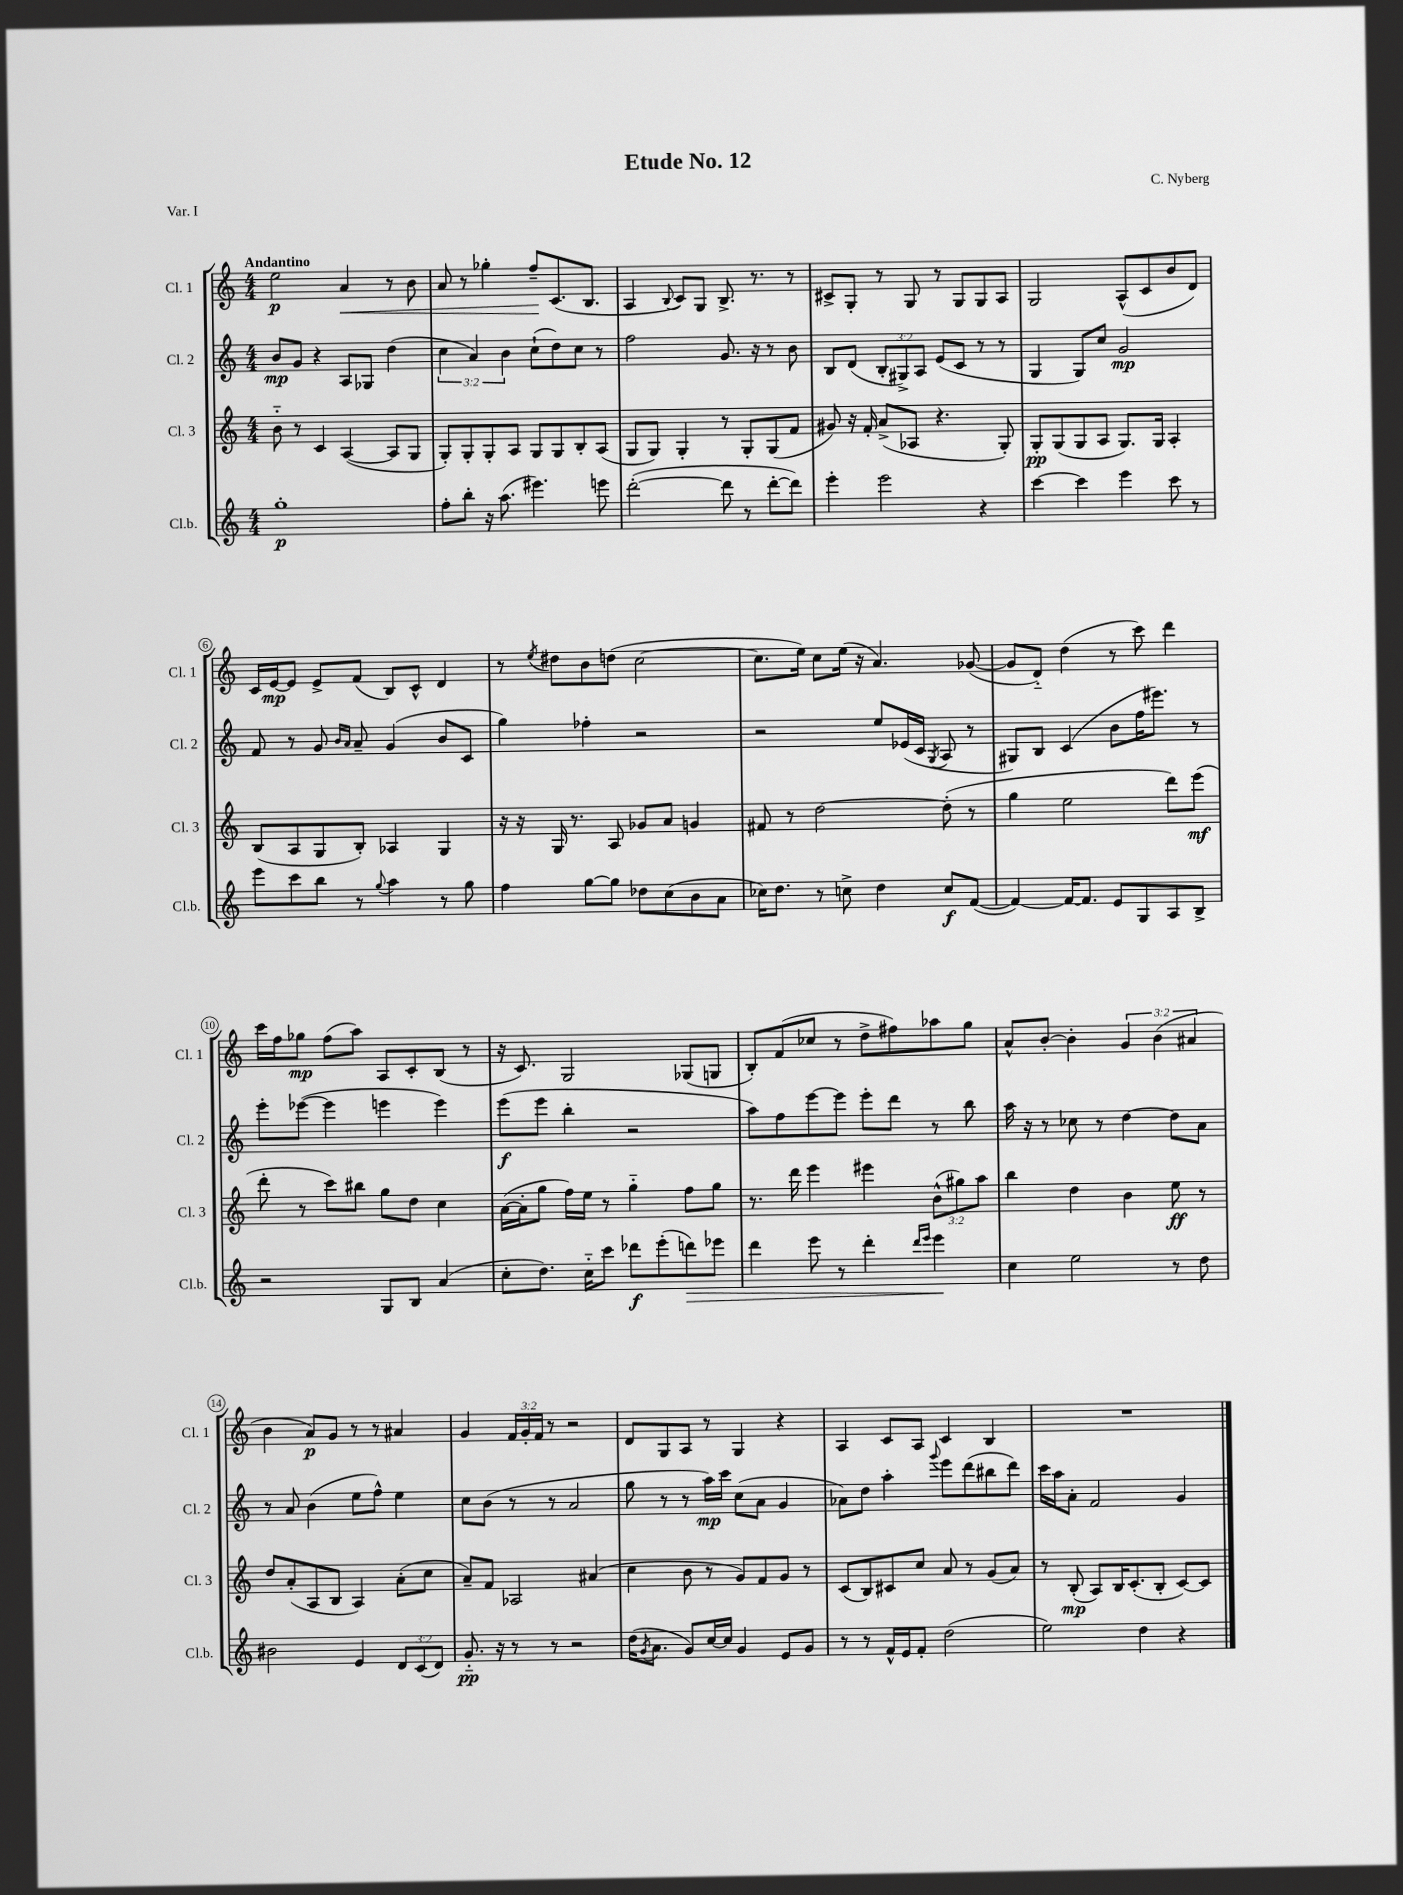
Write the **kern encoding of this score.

**kern	**dynam	**kern	**dynam	**kern	**dynam	**kern	**dynam
*part4	*part4	*part3	*part3	*part2	*part2	*part1	*part1
*staff4	*staff4	*staff3	*staff3	*staff2	*staff2	*staff1	*staff1
*I"Cl.b.	*	*I"Cl. 3	*	*I"Cl. 2	*	*I"Cl. 1	*
*I'Cl.b.	*	*I'Cl. 3	*	*I'Cl. 2	*	*I'Cl. 1	*
*clefG2	*	*clefG2	*	*clefG2	*	*clefG2	*
*k[]	*	*k[]	*	*k[]	*	*k[]	*
*M4/4	*	*M4/4	*	*M4/4	*	*M4/4	*
=1	=1	=1	=1	=1	=1	=1	=1
!	!	!	!	!	!	!LO:TX:a:B:t=Andantino	!
1gg'	p	8b\	.	8b/L	mp	2ee\	p
.	.	8r	.	8g/J	.	.	.
.	.	4c/	.	4r	.	.	.
!	!	!	!	!	!	!	!LO:HP:b
.	.	([4A/	.	8A/L	.	4a/	<
.	.	.	.	8G-X/J	.	.	.
.	.	8A/L]	.	(4dd\	.	8r	.
.	.	8G/J	.	.	.	8b\	.
=2	=2	=2	=2	=2	=2	=2	=2
8ff'\L	.	8G'/L)	.	6cc\	.	8a/	.
8bb'\J	.	8G'/	.	.	.	8r	.
.	.	.	.	6a/)	.	.	.
16r	.	8G'/	.	.	.	4gg-X'\	.
(8.aa\	.	.	.	.	.	.	.
.	.	.	.	6b\	.	.	.
.	.	8A/J	.	.	.	.	.
4.eee#X\)	.	8G/L	.	(8cc`\L	.	8ff~/L	.
.	.	8G/	.	8dd\)	.	(8.c/	[
.	.	8B'/	.	8cc\J	.	.	.
.	.	.	.	.	.	8.B/J	.
8eeen\	.	(8A/J	.	8r	.	.	.
=3	=3	=3	=3	=3	=3	=3	=3
([2ddd'\	.	8G/L	.	2ff\	.	4A/	.
.	.	8G/J)	.	.	.	.	.
.	.	.	.	.	.	8qqB/	.
.	.	4G'/	.	.	.	8c/L)	.
.	.	.	.	.	.	8G/J	.
8ddd\]	.	8r	.	8.g/	.	8.B^/	.
8r	.	8G'/L	.	.	.	.	.
.	.	.	.	16r	.	8.r	.
[8ddd'\L	.	(8G/	.	8r	.	.	.
8ddd\J])	.	8f/J	.	8b\	.	8r	.
=4	=4	=4	=4	=4	=4	=4	=4
4eee'\	.	8g#X/)	.	8B/L	.	8c#X^/L	.
.	.	16r	.	(8d/J	.	8G'/J	.
.	.	16f'/	.	.	.	.	.
2eee\	.	(8a^/L	.	12B'/L	.	8r	.
.	.	.	.	12G#X^/)	.	.	.
.	.	8A-X/J	.	.	.	8G/	.
.	.	.	.	12A/J	.	.	.
.	.	4.r	.	(8e/L	.	8r	.
.	.	.	.	8c/J	.	8G/L	.
4r	.	.	.	8r	.	8G/	.
.	.	8G'/)	.	8r	.	8A/J	.
=5	=5	=5	=5	=5	=5	=5	=5
[4ccc\	.	8G'/L	pp	4G/	.	2G/	.
.	.	(8G/	.	.	.	.	.
4ccc\]	.	8G/	.	8G/L)	.	.	.
.	.	8A/J	.	8cc/J	.	.	.
4eee\	.	8.G/L)	.	2g/	mp	(8A^^/L	.
.	.	.	.	.	.	8c/	.
.	.	16G/Jk	.	.	.	.	.
8ccc\	.	4A'/	.	.	.	8b/	.
8r	.	.	.	.	.	8d/J)	.
!!LO:LB:g=z
=6	=6	=6	=6	=6	=6	=6	=6
8eee\L	.	(8B/L	.	8f/	.	16c/LL	.
.	.	.	.	.	.	[16e/J	mp
8ccc\	.	8A/	.	8r	.	8e/J]	.
8bb\J	.	8G/	.	8g/	.	8e^/L	.
.	.	.	.	16qqb/LL	.	.	.
.	.	.	.	16qqa/JJ	.	.	.
8r	.	8B'/J)	.	8a~/	.	(8f/J	.
8qqgg/	.	.	.	.	.	.	.
4aa\	.	4A-X/	.	(4g/	.	8B/L)	.
.	.	.	.	.	.	8c^^/J	.
8r	.	4G/	.	8b/L	.	4d/	.
8gg\	.	.	.	8c/J	.	.	.
=7	=7	=7	=7	=7	=7	=7	=7
4ff\	.	16r	.	4gg\)	.	8r	.
.	.	16r	.	.	.	.	.
.	.	.	.	.	.	8qee/	.
.	.	16G/	.	.	.	8dd#X\L	.
.	.	8.r	.	.	.	.	.
[8gg\L	.	.	.	4ff-X'\	.	8b\	.
8gg\J]	.	8A/	.	.	.	(8ddn\J	.
8dd-X\L	.	8g-X/L	.	2r	.	[2cc\	.
(8cc\	.	8a/J	.	.	.	.	.
8b\	.	4gn/	.	.	.	.	.
8a\J	.	.	.	.	.	.	.
=8	=8	=8	=8	=8	=8	=8	=8
16cc-X\KL)	.	8f#X/	.	2r	.	8.cc\L]	.
8.dd\J	.	.	.	.	.	.	.
.	.	8r	.	.	.	.	.
.	.	.	.	.	.	16ee\Jk)	.
8r	.	[2dd\	.	.	.	8cc\L	.
8ccn^\	.	.	.	.	.	(16ee\Jk	.
.	.	.	.	.	.	16r	.
4dd\	.	.	.	8ee/L	.	4.a/)	.
.	.	.	.	(16e-X/L	.	.	.
.	.	.	.	16c/JJ	.	.	.
.	.	.	.	8qG/	.	.	.
8cc/L	f	(8dd'\]	.	8A/	.	.	.
([8f/J	.	8r	.	8r	.	([8g-X/	.
=9	=9	=9	=9	=9	=9	=9	=9
4f/_)	.	4gg\	.	8G#X/L)	.	8g-/L]	.
.	.	.	.	8B/J	.	8d/J)	.
16f/KL_	.	2ee\	.	(4c/	.	(4dd\	.
8.f/J]	.	.	.	.	.	.	.
8e/L	.	.	.	8b\L	.	8r	.
8G/	.	.	.	16ff\K	.	8ccc\)	.
.	.	.	.	8.eee#X\J)	.	.	.
8A/	.	8ddd\L)	.	.	.	4ddd\	.
8B^/J	.	(8eee\J	mf	8r	.	.	.
!!LO:LB:g=z
=10	=10	=10	=10	=10	=10	=10	=10
2r	.	8ddd'\	.	8eee'\L	.	16ccc\LL	.
.	.	.	.	.	.	16ff\J	.
.	.	8r	.	([8eee-X\J	.	8gg-X\J	mp
.	.	8ccc\L)	.	4eee-\]	.	(8ff\L	.
.	.	8bb#X\J	.	.	.	8aa\J)	.
8G/L	.	8gg\L	.	4eeen\	.	8A/L	.
8B/J	.	8dd\J	.	.	.	8c'/	.
(4a/	.	4cc\	.	4eee\)	.	(8B/J	.
.	.	.	.	.	.	8r	.
=11	=11	=11	=11	=11	=11	=11	=11
8cc'\L	.	([16a\LL	.	(8eee\L	f	16r	.
.	.	16a'\J]	.	.	.	8.c/)	.
8.dd\J)	.	8gg\J	.	8eee\J	.	.	.
.	.	16ff\LL)	.	4bb'\	.	2G/	.
16cc\KL	.	16ee\JJ	.	.	.	.	.
8ccc\J	.	8r	.	.	.	.	.
8ddd-X\L	f	4gg\	.	2r	.	.	.
(8eee'\	.	.	.	.	.	.	.
!	!LO:HP:b	!	!	!	!	!	!
8dddn\)	>	8ff\L	.	.	.	(8G-X/L	.
8eee-X\J	.	8gg\J	.	.	.	8Gn/J	.
=12	=12	=12	=12	=12	=12	=12	=12
4ddd\	.	8.r	.	8aa\L)	.	8B'/L)	.
.	.	.	.	8ff\	.	(8f/	.
.	.	16ddd\	.	.	.	.	.
8eee\	.	4eee\	.	[8eee\	.	8cc-X/J	.
8r	.	.	.	8eee\J]	.	8r	.
4ddd'\	.	4eee#X\	.	8eee'\L	.	8dd^\L	.
.	.	.	.	8ddd\J	.	8ff#X\)	.
16qqddd/LL	.	.	.	.	.	.	.
16qqeee/JJ	.	.	.	.	.	.	.
4eee\	.	(12b^^\L	.	8r	.	8aa-X\	.
.	.	12gg#X\)	.	.	.	.	.
.	.	.	.	8bb\	.	8gg\J	.
.	.	12aa\J	.	.	.	.	.
.	]	.	.	.	.	.	.
=13	=13	=13	=13	=13	=13	=13	=13
4cc\	.	4bb\	.	16aa\	.	8a^^/L	.
.	.	.	.	16r	.	.	.
.	.	.	.	8r	.	[8b'/J	.
2ee\	.	4dd\	.	8cc-X\	.	4b'\]	.
.	.	.	.	8r	.	.	.
.	.	4b\	.	[4dd\	.	6g/	.
.	.	.	.	.	.	(6b\	.
8r	.	8ee\	ff	8dd\L]	.	.	.
.	.	.	.	.	.	6a#X/	.
8dd\	.	8r	.	8a\J	.	.	.
!!LO:LB:g=z
=14	=14	=14	=14	=14	=14	=14	=14
2b#X\	.	8dd/L	.	8r	.	4b\	.
.	.	(8a'/	.	8a/	.	.	.
.	.	8A/	.	(4b\	.	8a/L)	p
.	.	8B/J	.	.	.	8g/J	.
4e/	.	4A/)	.	8ee\L	.	8r	.
.	.	.	.	8ff^^\J)	.	8r	.
12d/L	.	(8a'\L	.	4ee\	.	4a#X/	.
(12c/	.	.	.	.	.	.	.
.	.	8cc\J	.	.	.	.	.
12d/J)	.	.	.	.	.	.	.
=15	=15	=15	=15	=15	=15	=15	=15
8.g/	pp	8a~/L)	.	8cc\L	.	4g/	.
.	.	8f/J	.	(8b\J	.	.	.
16r	.	.	.	.	.	.	.
8r	.	2A-X/	.	8r	.	24f/LL	.
.	.	.	.	.	.	24g'/	.
.	.	.	.	.	.	24f/JJ	.
8r	.	.	.	8r	.	8r	.
2r	.	.	.	2a/	.	2r	.
.	.	(4a#X/	.	.	.	.	.
=16	=16	=16	=16	=16	=16	=16	=16
(16dd\KL	.	4cc\	.	8gg\	.	8d/L	.
8qg/	.	.	.	.	.	.	.
8.a\J	.	.	.	.	.	.	.
.	.	.	.	8r	.	8G/	.
8g/L)	.	8b\	.	8r	.	8A/J	.
[16cc/L	.	8r	.	16aa\LL)	mp	8r	.
16cc/JJ]	.	.	.	16ccc\JJ	.	.	.
4g/	.	8g/L)	.	(8cc\L	.	4G/	.
.	.	8f/	.	8a\J	.	.	.
8e/L	.	8g/J	.	4g/	.	4r	.
8g/J	.	8r	.	.	.	.	.
=17	=17	=17	=17	=17	=17	=17	=17
8r	.	(8c/L	.	8a-X\L)	.	4A/	.
8r	.	8B/)	.	8dd\J	.	.	.
16f^^/LL	.	8c#X/	.	4aa'\	.	8c/L	.
16e/J	.	.	.	.	.	.	.
8f'/J	.	8cc/J	.	.	.	8A/J	.
.	.	.	.	8qqggg/	.	.	.
(2dd\	.	8a/	.	8eee\L	.	4c/	.
.	.	8r	.	(8ddd\	.	.	.
.	.	(8g/L	.	8bb#X\	.	4B/	.
.	.	8a/J)	.	8ddd\J)	.	.	.
=18	=18	=18	=18	=18	=18	=18	=18
2ee\)	.	8r	.	16ccc\LL	.	1r	.
.	.	.	.	16aa\J	.	.	.
.	.	(8B'/	mp	8a'\J	.	.	.
.	.	8A/L)	.	2f/	.	.	.
.	.	16B/K	.	.	.	.	.
.	.	(8.c'/	.	.	.	.	.
4dd\	.	.	.	.	.	.	.
.	.	8B'/J	.	.	.	.	.
4r	.	[8c/L)	.	4g/	.	.	.
.	.	8c/J]	.	.	.	.	.
==	==	==	==	==	==	==	==
*-	*-	*-	*-	*-	*-	*-	*-
